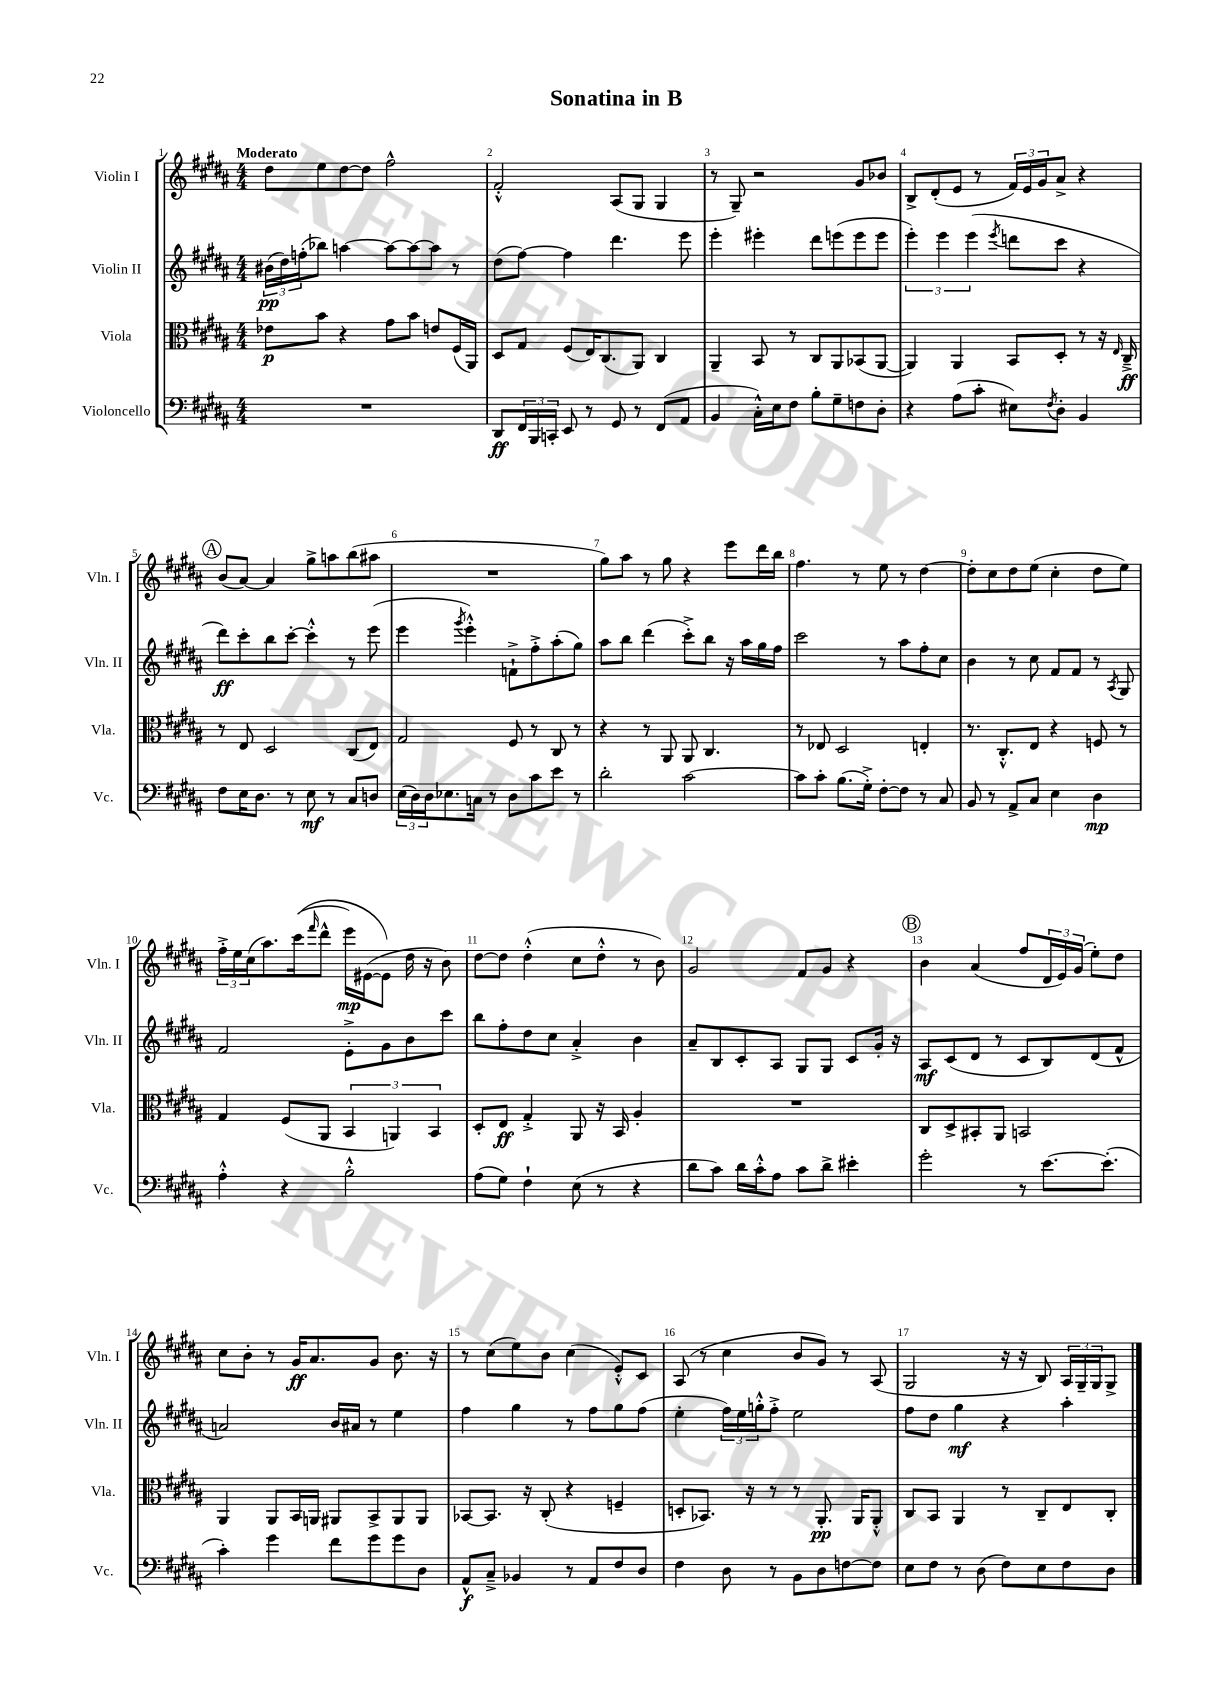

**kern	**dynam	**kern	**dynam	**kern	**dynam	**kern	**dynam
*part4	*part4	*part3	*part3	*part2	*part2	*part1	*part1
*staff4	*staff4	*staff3	*staff3	*staff2	*staff2	*staff1	*staff1
*I"Violoncello	*	*I"Viola	*	*I"Violin II	*	*I"Violin I	*
*I'Vc.	*	*I'Vla.	*	*I'Vln. II	*	*I'Vln. I	*
*clefF4	*	*clefC3	*	*clefG2	*	*clefG2	*
*k[f#c#g#d#a#]	*	*k[f#c#g#d#a#]	*	*k[f#c#g#d#a#]	*	*k[f#c#g#d#a#]	*
*M4/4	*	*M4/4	*	*M4/4	*	*M4/4	*
=1	=1	=1	=1	=1	=1	=1	=1
!	!	!	!	!	!	!LO:TX:a:B:t=Moderato	!
1r	.	8e-X\L	p	(24b#X\LL	pp	8dd#\L	.
.	.	.	.	24dd#\)	.	.	.
.	.	.	.	(24ffn'\J	.	.	.
.	.	8b\J	.	8bb-X\J)	.	8ee\	.
.	.	4r	.	[4aan\	.	[8dd#\	.
.	.	.	.	.	.	8dd#\J]	.
.	.	8g#\L	.	8aa\L_	.	2ff#^^\	.
.	.	8b\J	.	8aa\_	.	.	.
.	.	8en/L	.	8aa\J]	.	.	.
.	.	(16F#/L	.	8r	.	.	.
.	.	16AA#/JJ)	.	.	.	.	.
=2	=2	=2	=2	=2	=2	=2	=2
8DD#/L	ff	8D#/L	.	(8dd#\L	.	2f#'^^/	.
24FF#/L	.	8G#/J	.	[8ff#\J)	.	.	.
24BBB/	.	.	.	.	.	.	.
24CCn'/JJ	.	.	.	.	.	.	.
8EE/	.	(8F#/L	.	4ff#\]	.	.	.
8r	.	16E/K)	.	.	.	.	.
.	.	(8.C#/	.	.	.	.	.
8GG#/	.	.	.	4.ddd#\	.	(8A#/L	.
8r	.	8AA#/J)	.	.	.	8G#/J	.
(8FF#/L	.	4C#/	.	.	.	4G#/	.
8AA#/J	.	.	.	8eee\	.	.	.
=3	=3	=3	=3	=3	=3	=3	=3
4BB/	.	4AA#~/	.	4eee'\	.	8r	.
.	.	.	.	.	.	8G#~/)	.
16C#'^^\LL)	.	8BB/	.	4eee#X'\	.	2r	.
16E\J	.	.	.	.	.	.	.
8F#\J	.	8r	.	.	.	.	.
8B'\L	.	8C#/L	.	8ddd#\L	.	.	.
8G#~\	.	8AA#/	.	(8eeen\	.	.	.
8Fn\	.	(8BB-X/	.	8eee\	.	8g#/L	.
8D#'\J	.	[8AA#/J	.	8eee\J	.	8b-X/J	.
=4	=4	=4	=4	=4	=4	=4	=4
4r	.	4AA#/])	.	6eee'\)	.	8B^/L	.
.	.	.	.	.	.	(8d#'/	.
.	.	.	.	6eee\	.	.	.
(8A#\L	.	4AA#/	.	.	.	8e/J	.
.	.	.	.	(6eee\	.	.	.
8c#'\J	.	.	.	.	.	8r	.
.	.	.	.	8qeee/	.	.	.
8E#X\L)	.	8BB/L	.	8dddn\L	.	24f#/LL)	.
.	.	.	.	.	.	24e/	.
.	.	.	.	.	.	24g#/J	.
8qF#/	.	.	.	.	.	.	.
8D#'\J	.	8D#'/J	.	8ccc#\J	.	8a#^/J	.
4BB/	.	8r	.	4r	.	4r	.
.	.	16r	.	.	.	.	.
.	.	16qqE/	.	.	.	.	.
.	.	16C#~^/	ff	.	.	.	.
!!LO:LB:g=z
!!LO:REH:place=s1:t=A
=5	=5	=5	=5	=5	=5	=5	=5
8F#\L	.	8r	.	8ddd#\L)	ff	(8b/L	.
16E\K	.	8E/	.	8ccc#'\	.	[8a#/J)	.
8.D#\J	.	.	.	.	.	.	.
.	.	2D#/	.	8bb\	.	4a#/]	.
8r	.	.	.	[8ccc#'\J	.	.	.
8E\	mf	.	.	4ccc#'^^\]	.	8gg#^\L	.
8r	.	.	.	.	.	8aan\	.
8C#/L	.	(8C#/L	.	8r	.	(8bb\	.
8Dn/J	.	8E/J)	.	(8eee\	.	8aa#X\J	.
=6	=6	=6	=6	=6	=6	=6	=6
(24E\LL	.	2G#/	.	4eee\	.	1r	.
24D#\)	.	.	.	.	.	.	.
24D#\J	.	.	.	.	.	.	.
8.E-X\	.	.	.	.	.	.	.
.	.	.	.	8qggg#/	.	.	.
.	.	.	.	4eee'^^\)	.	.	.
16Cn\Jk	.	.	.	.	.	.	.
8r	.	.	.	.	.	.	.
8D#\L	.	8F#/	.	8fn`^\L	.	.	.
8c#\	.	8r	.	8ff#'^\	.	.	.
8e\J	.	8C#/	.	(8aa#'\	.	.	.
8r	.	8r	.	8gg#\J)	.	.	.
=7	=7	=7	=7	=7	=7	=7	=7
2d#'\	.	4r	.	8aa#\L	.	8gg#\L)	.
.	.	.	.	8bb\J	.	8aa#\J	.
.	.	8r	.	(4ddd#\	.	8r	.
.	.	8AA#/	.	.	.	8gg#\	.
[2c#\	.	8AA#/	.	8ccc#'^\L)	.	4r	.
.	.	4.C#/	.	8bb\J	.	.	.
.	.	.	.	16r	.	8eee\L	.
.	.	.	.	16aa#\LL	.	.	.
.	.	.	.	16gg#\	.	16ddd#\L	.
.	.	.	.	16ff#\JJ	.	16bb\JJ	.
=8	=8	=8	=8	=8	=8	=8	=8
8c#\L]	.	8r	.	2ccc#\	.	4.ff#\	.
8c#'\J	.	8E-X/	.	.	.	.	.
(8.B\L	.	2D#/	.	.	.	.	.
.	.	.	.	.	.	8r	.
16G#'^\Jk)	.	.	.	.	.	.	.
[8F#'\L	.	.	.	8r	.	8ee\	.
8F#\J]	.	.	.	8aa#\L	.	8r	.
8r	.	4En'/	.	8ff#'\	.	[4dd#\	.
8C#/	.	.	.	8cc#\J	.	.	.
=9	=9	=9	=9	=9	=9	=9	=9
8BB/	.	8.r	.	4b\	.	8dd#'\L]	.
8r	.	.	.	.	.	8cc#\	.
.	.	8.C#'^^/L	.	.	.	.	.
8AA#^/L	.	.	.	8r	.	8dd#\	.
8C#/J	.	8E/J	.	8cc#\	.	(8ee\J	.
4E\	.	4r	.	8f#/L	.	4cc#'\	.
.	.	.	.	8f#/J	.	.	.
4D#\	mp	8Fn/	.	8r	.	8dd#\L	.
.	.	.	.	8qA#/	.	.	.
.	.	8r	.	8G#/	.	8ee\J)	.
!!LO:LB:g=z
=10	=10	=10	=10	=10	=10	=10	=10
4A#'^^\	.	4G#/	.	2f#/	.	24ff#'^\LL	.
.	.	.	.	.	.	24ee\	.
.	.	.	.	.	.	(24cc#\J	.
.	.	.	.	.	.	8.aa#\)	.
4r	.	(8F#/L	.	.	.	.	.
.	.	.	.	.	.	((16ccc#\k	.
.	.	.	.	.	.	16qqfff#/	.
.	.	8AA#/J	.	.	.	8ddd#^^\J	.
2B'^^\	.	6BB/	.	8e'^\L	.	16eee\LL)	mp
.	.	.	.	.	.	([16e#X\J	.
.	.	.	.	8g#\	.	8e#\J])	.
.	.	6AAn/)	.	.	.	.	.
.	.	.	.	8b\	.	16dd#\	.
.	.	.	.	.	.	16r	.
.	.	6BB/	.	.	.	.	.
.	.	.	.	8ccc#\J	.	8b\)	.
=11	=11	=11	=11	=11	=11	=11	=11
(8A#\L	.	8D#'/L	.	8bb\L	.	[8dd#\L	.
8G#\J)	.	8E/J	ff	8ff#'\	.	8dd#\J]	.
4F#`\	.	4G#'^/	.	8dd#\	.	(4dd#'^^\	.
.	.	.	.	8cc#\J	.	.	.
(8E\	.	8AA#/	.	4a#'^/	.	8cc#\L	.
8r	.	16r	.	.	.	8dd#'^^\J	.
.	.	16BB/	.	.	.	.	.
4r	.	4A#'/	.	4b\	.	8r	.
.	.	.	.	.	.	8b\)	.
=12	=12	=12	=12	=12	=12	=12	=12
8d#\L	.	1r	.	8a#~/L	.	2g#/	.
8c#\J)	.	.	.	8B/	.	.	.
16d#\LL	.	.	.	8c#'/	.	.	.
16c#'^^\J	.	.	.	.	.	.	.
8A#\J	.	.	.	8A#/J	.	.	.
8c#\L	.	.	.	8G#/L	.	8f#/L	.
8d#^\J	.	.	.	8G#/J	.	8g#/J	.
4e#X'\	.	.	.	8c#/L	.	4r	.
.	.	.	.	16g#'/Jk	.	.	.
.	.	.	.	16r	.	.	.
!!LO:REH:place=s1:t=B
=13	=13	=13	=13	=13	=13	=13	=13
2g#'\	.	8C#/L	.	8A#/L	mf	4b\	.
.	.	8D#^/	.	(8c#/	.	.	.
.	.	8BB#X'/	.	8d#/J	.	(4a#/	.
.	.	8AA#/J	.	8r	.	.	.
8r	.	2BBn/	.	8c#/L	.	8ff#/L	.
[8.e\L	.	.	.	8B/)	.	24d#/L	.
.	.	.	.	.	.	24e/)	.
.	.	.	.	.	.	(24g#/JJ	.
.	.	.	.	(8d#/	.	8ee'\L)	.
(8.e'\J]	.	.	.	.	.	.	.
.	.	.	.	8f#^^/J	.	8dd#\J	.
!!LO:LB:g=z
=14	=14	=14	=14	=14	=14	=14	=14
4c#'\)	.	4AA#/	.	2an/)	.	8cc#\L	.
.	.	.	.	.	.	8b'\J	.
4g#\	.	8AA#/L	.	.	.	8r	.
.	.	16BB/L	.	.	.	16g#/KL	ff
.	.	16AAn/JJ	.	.	.	8.a#/	.
8f#\L	.	8AA#X/L	.	16b/LL	.	.	.
.	.	.	.	16a#X/JJ	.	.	.
8g#\	.	8BB^/	.	8r	.	8g#/J	.
8g#\	.	8AA#/	.	4ee\	.	8.b\	.
8D#\J	.	8AA#/J	.	.	.	.	.
.	.	.	.	.	.	16r	.
=15	=15	=15	=15	=15	=15	=15	=15
8AA#^^/L	f	[8BB-X/L	.	4ff#\	.	8r	.
8C#~^/J	.	8.BB-/J]	.	.	.	(8cc#\L	.
4BB-X/	.	.	.	4gg#\	.	8ee\)	.
.	.	16r	.	.	.	.	.
.	.	(8C#'/	.	.	.	8b\J	.
8r	.	4r	.	8r	.	(4cc#\	.
8AA#/L	.	.	.	8ff#\L	.	.	.
8F#/	.	4Fn~/	.	8gg#\	.	8e'^^/L)	.
8D#/J	.	.	.	(8ff#\J	.	8c#/J	.
=16	=16	=16	=16	=16	=16	=16	=16
4F#\	.	8Dn'/L	.	4ee'\	.	(8A#/	.
.	.	8.BB-X/J)	.	.	.	8r	.
8D#\	.	.	.	24ff#\LL)	.	4cc#\	.
.	.	.	.	24ee\	.	.	.
.	.	16r	.	.	.	.	.
.	.	.	.	24ggn'^^\J	.	.	.
8r	.	8r	.	8ff#'^\J	.	.	.
8BB\L	.	8r	.	2ee\	.	8b/L	.
8D#\	.	8.AA#'/	pp	.	.	8g#/J)	.
[8Fn\	.	.	.	.	.	8r	.
.	.	16AA#/KL	.	.	.	.	.
8F\J]	.	8AA#'^^/J	.	.	.	(8A#/	.
=17	=17	=17	=17	=17	=17	=17	=17
8E\L	.	8C#/L	.	8ff#\L	.	2G#/	.
8F#\J	.	8BB/J	.	8dd#\J	.	.	.
8r	.	4AA#/	.	4gg#\	mf	.	.
(8D#\	.	.	.	.	.	.	.
8F#\L)	.	8r	.	4r	.	16r	.
.	.	.	.	.	.	16r	.
8E\	.	8C#~/L	.	.	.	8B/)	.
8F#\	.	8E/	.	4aa#'\	.	24A#/LL	.
.	.	.	.	.	.	24G#~/	.
.	.	.	.	.	.	24G#/J	.
8D#\J	.	8C#'/J	.	.	.	8G#^/J	.
==	==	==	==	==	==	==	==
*-	*-	*-	*-	*-	*-	*-	*-
